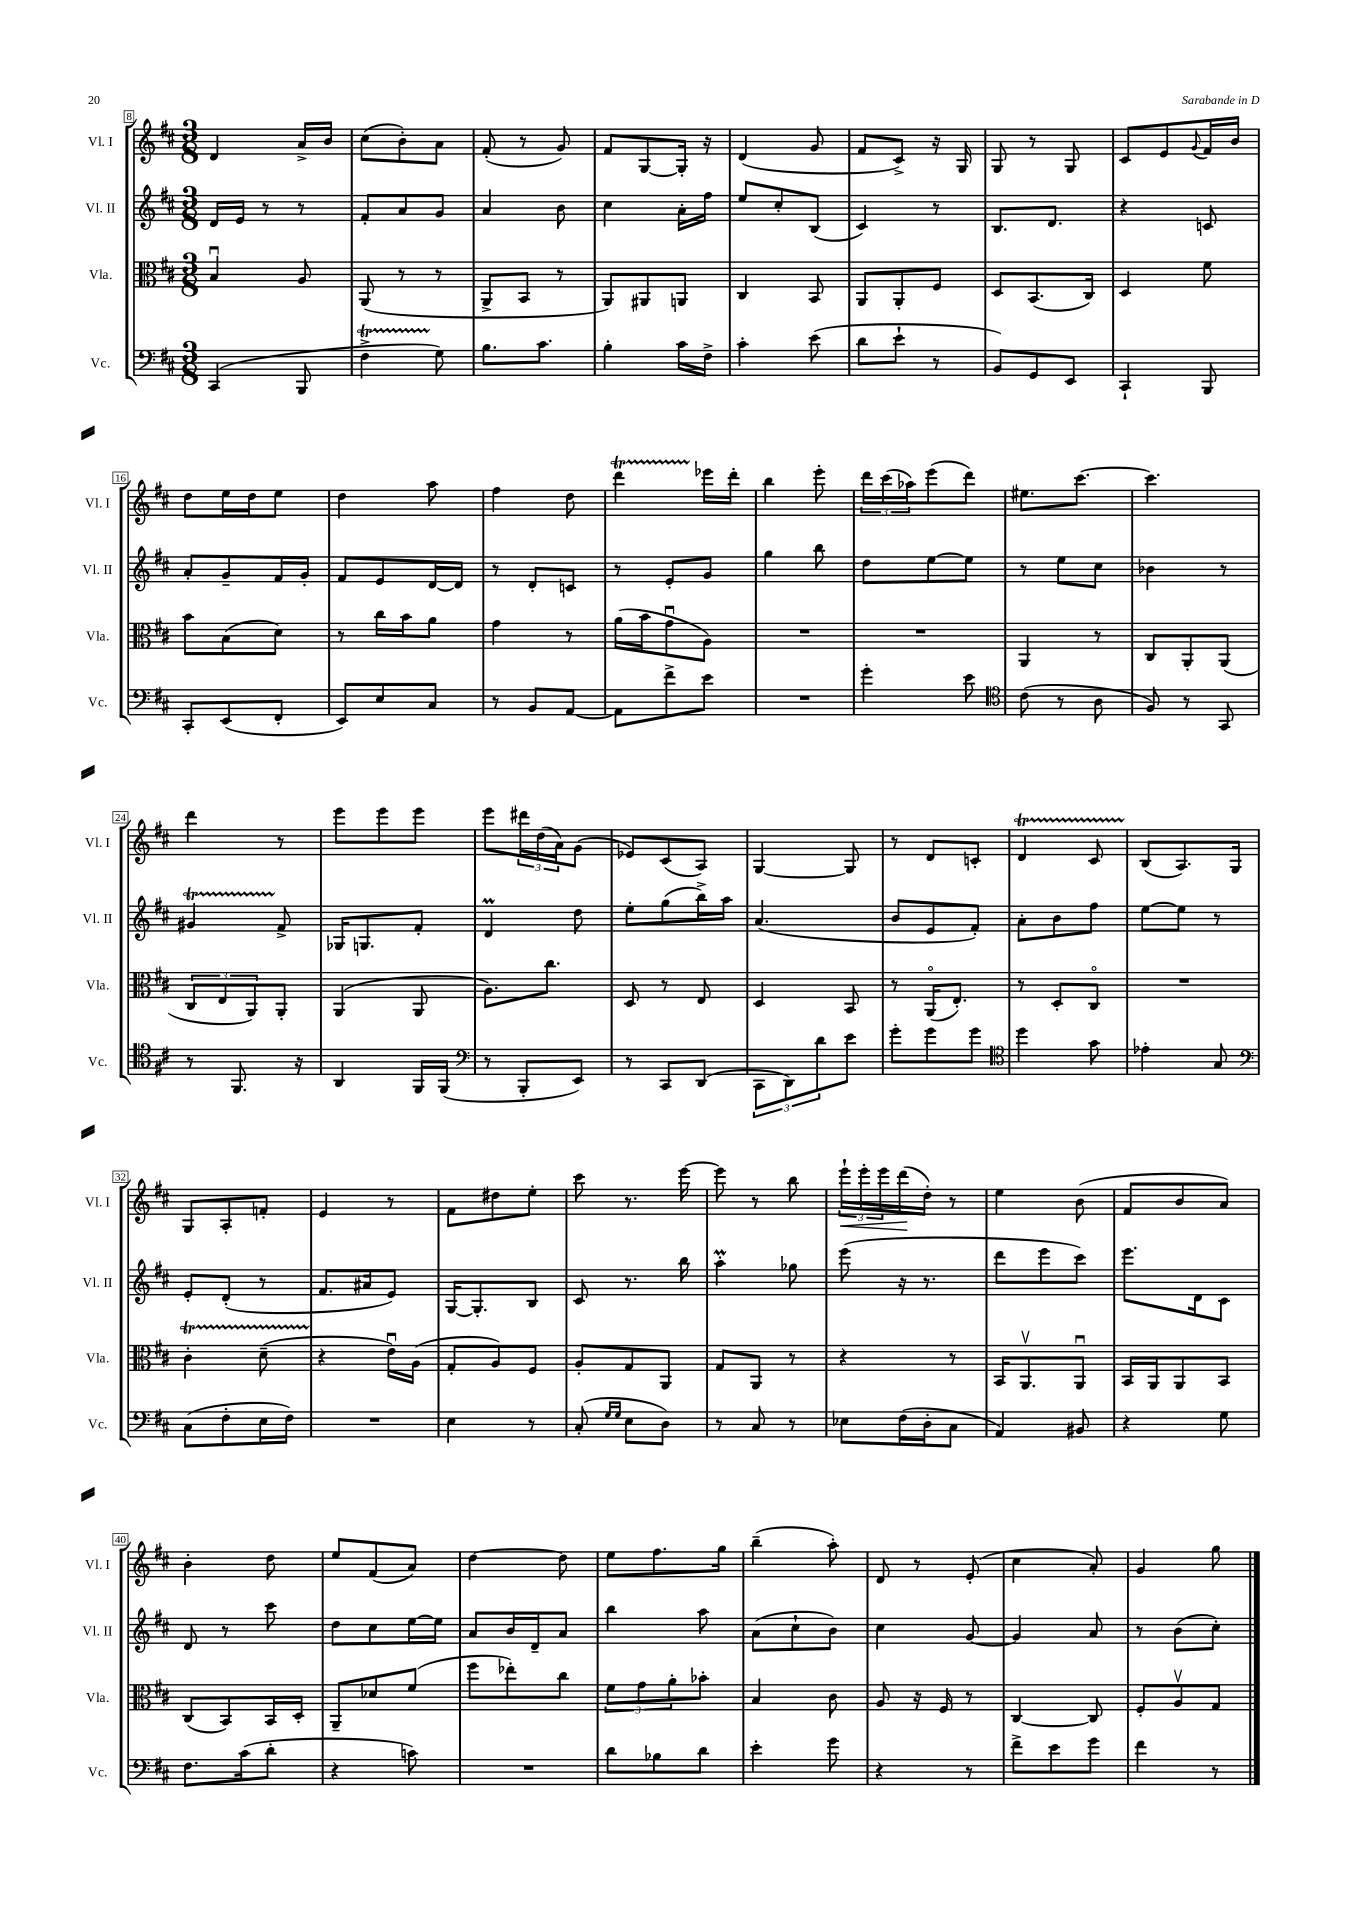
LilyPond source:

<<
\new StaffGroup <<
\new Staff = "s0" \with { instrumentName = "Vl. I" shortInstrumentName = "Vl. I" } {
    \clef treble \key d \major \numericTimeSignature \time 3/8
    d'4 a'16-> b'16 |
    cis''8( b'8-.) a'8 |
    fis'8-.( r8 g'8) |
    fis'8 g8~ g16-. r16 |
    d'4( g'8 |
    fis'8 cis'8->) r16 g16 |
    g8 r8 g8 |
    cis'8 e'8 \appoggiatura { g'8 } fis'16 b'16 |
    d''8 e''16 d''16 e''8 |
    d''4 a''8 |
    fis''4 d''8 |
    d'''4\startTrillSpan ees'''16\stopTrillSpan d'''16-. |
    b''4 e'''8-. |
    \tuplet 3/2 { d'''16 cis'''16( aes''16) } e'''8( d'''8) |
    eis''8. cis'''8.~ |
    cis'''4. |
    d'''4 r8 |
    e'''8 e'''8 e'''8 |
    e'''8 \tuplet 3/2 { dis'''16 d''16( a'16) } g'8( |
    ees'8) cis'8( a8) |
    g4~ g8 |
    r8 d'8 c'8-. |
    d'4\startTrillSpan cis'8 |
    b8\stopTrillSpan( a8.) g16 |
    g8 a8-. f'8-. |
    e'4 r8 |
    fis'8 dis''8 e''8-. |
    cis'''8 r8. e'''16~ |
    e'''8 r8 b''8 |
    \tuplet 3/2 { e'''16-!\< e'''16-. e'''16 } d'''16\!( d''16-.) r8 |
    e''4 b'8( |
    fis'8 b'8 a'8) |
    b'4-. d''8 |
    e''8 fis'8( a'8) |
    d''4~ d''8 |
    e''8 fis''8. g''16 |
    b''4--( a''8-.) |
    d'8 r8 e'8-.( |
    cis''4 a'8-.) |
    g'4 g''8 \bar "|." |
}
\new Staff = "s1" \with { instrumentName = "Vl. II" shortInstrumentName = "Vl. II" } {
    \clef treble \key d \major \numericTimeSignature \time 3/8
    d'16 e'16 r8 r8 |
    fis'8-. a'8 g'8 |
    a'4 b'8 |
    cis''4 a'16-. fis''16 |
    e''8 cis''8-. b8( |
    cis'4) r8 |
    b8. d'8. |
    r4 c'8 |
    a'8-. g'8-- fis'16 g'16-. |
    fis'8 e'8 d'16~ d'16 |
    r8 d'8-. c'8 |
    r8 e'8-. g'8 |
    g''4 b''8 |
    d''8 e''8~ e''8 |
    r8 e''8 cis''8 |
    bes'4 r8 |
    gis'4\startTrillSpan fis'8->\stopTrillSpan |
    ges16 g8. fis'8-. |
    d'4\prall d''8 |
    e''8-. g''8( b''16->) a''16 |
    a'4.( |
    b'8 e'8 fis'8-.) |
    a'8-. b'8 fis''8 |
    e''8~ e''8 r8 |
    e'8-. d'8-.( r8 |
    fis'8. ais'16 e'8) |
    g16~ g8.-. b8 |
    cis'8 r8. b''16 |
    a''4-.\prall ges''8 |
    e'''8( r16 r8. |
    d'''8 e'''8 cis'''8) |
    e'''8. d'16 cis'8 |
    d'8 r8 cis'''8 |
    d''8 cis''8 e''16~ e''16 |
    a'8 b'16 d'16-- a'8 |
    b''4 a''8 |
    a'8( cis''8-! b'8) |
    cis''4 g'8~ |
    g'4 a'8 |
    r8 b'8( cis''8-.) \bar "|." |
}
\new Staff = "s2" \with { instrumentName = "Vla." shortInstrumentName = "Vla." } {
    \clef alto \key d \major \numericTimeSignature \time 3/8
    b4\downbow a8 |
    a,8( r8 r8 |
    a,8-> b,8 r8 |
    a,8) ais,8 a,8 |
    cis4 b,8 |
    a,8 a,8-. fis8 |
    d8 b,8.( cis16) |
    d4 fis'8 |
    b'8 b8( d'8) |
    r8 cis''16 b'16 a'8 |
    g'4 r8 |
    a'16( b'16 g'8\downbow a8) |
    R4. |
    R4. |
    a,4 r8 |
    cis8 a,8-. a,8( |
    \tuplet 3/2 { cis8 e8 a,8) } a,8-. |
    a,4( a,8 |
    a8.) cis''8. |
    d8 r8 e8 |
    d4 b,8 |
    r8 a,16\flageolet( e8.-.) |
    r8 d8-. cis8\flageolet |
    R4. |
    cis'4-.\startTrillSpan d'8--( |
    r4\stopTrillSpan e'16\downbow) a16( |
    g8-. a8) fis8 |
    a8-. g8 a,8 |
    g8 a,8 r8 |
    r4 r8 |
    b,16 a,8.\upbow a,8\downbow |
    b,16 a,16 a,8 b,8 |
    cis8( b,8) b,16 d16-. |
    a,8-- des'8 fis'8( |
    fis''8 ees''8-.) cis''8 |
    \tuplet 3/2 { fis'8 g'8 a'8-. } bes'8-. |
    b4 cis'8 |
    a8 r16 fis16 r8 |
    cis4~ cis8 |
    fis8-. a8\upbow g8 \bar "|." |
}
\new Staff = "s3" \with { instrumentName = "Vc." shortInstrumentName = "Vc." } {
    \clef bass \key d \major \numericTimeSignature \time 3/8
    cis,4( b,,8 |
    fis4->\startTrillSpan g8\stopTrillSpan) |
    b8. cis'8. |
    b4-. cis'16 fis16-> |
    cis'4-. e'8( |
    d'8 e'8-! r8 |
    b,8) g,8 e,8 |
    cis,4-! b,,8 |
    cis,8-. e,8( fis,8-. |
    e,8) e8 cis8 |
    r8 b,8 a,8~ |
    a,8 fis'8-> e'8 |
    R4. |
    g'4-. e'8 |
    \clef tenor cis'8( r8 a8 |
    fis8) r8 g,8 |
    r8 fis,8. r16 |
    a,4 fis,16 fis,16( |
    \clef bass r8 b,,8-. e,8) |
    r8 cis,8 d,8( |
    \tuplet 3/2 { cis,8 d,8) d'8 } e'8 |
    g'8-. g'8 g'8 |
    \clef tenor d''4 g'8 |
    ees'4-. g8 |
    \clef bass cis8( fis8-. e16 fis16) |
    R4. |
    e4 r8 |
    cis8-.( \grace { g16 g16 } e8 d8) |
    r8 cis8 r8 |
    ees8 fis16( d16-. cis8 |
    a,4) bis,8 |
    r4 g8 |
    fis8. cis'16( d'8-. |
    r4 c'8) |
    R4. |
    d'8 bes8 d'8 |
    e'4-. g'8 |
    r4 r8 |
    fis'8-> e'8 g'8 |
    fis'4 r8 \bar "|." |
}
>>
>>
\layout { \context { \Score currentBarNumber = #8 \override BarNumber.stencil = #(make-stencil-boxer 0.1 0.3 ly:text-interface::print) } }
